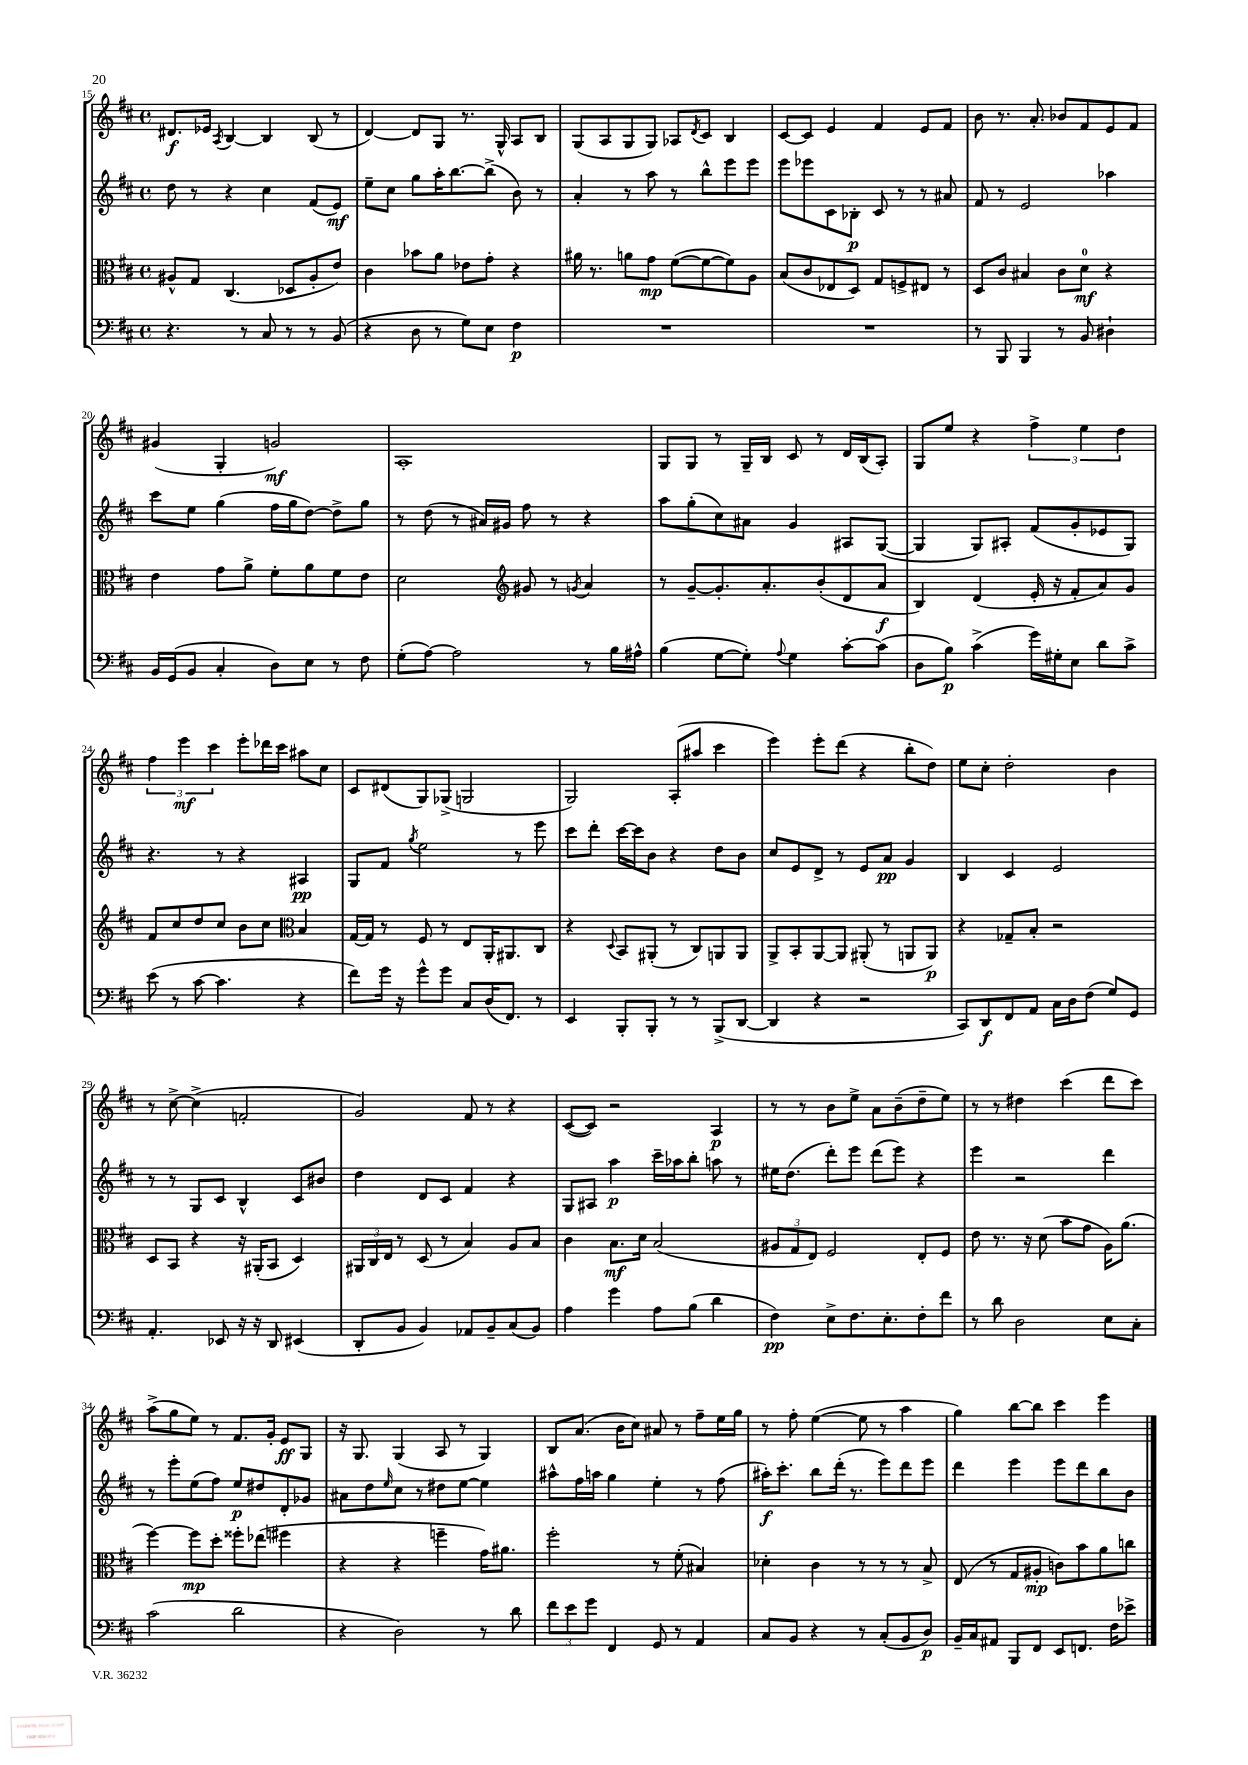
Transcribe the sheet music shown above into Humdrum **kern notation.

**kern	**kern	**kern	**kern
*staff4	*staff3	*staff2	*staff1
*clefF4	*clefC3	*clefG2	*clefG2
*k[f#c#]	*k[f#c#]	*k[f#c#]	*k[f#c#]
*M4/4	*M4/4	*M4/4	*M4/4
*met(c)	*met(c)	*met(c)	*met(c)
4.r	8A#^^	8dd	8.d#
.	8G	8r	.
.	.	.	16e-
.	.	.	8qA
.	(4.C#	4r	[4B
8r	.	.	.
8C#	.	4cc#	4B]
8r	8D-	.	.
8r	8A#'	(8f#	(8B
(8BB	8e)	8e)	8r
=	=	=	=
4r	4c#	8ee~	[4d)
.	.	8cc#	.
8D	8b-	8gg	8d]
8r	8a	16aa'	8G
.	.	[8.bb	.
8G)	8e-	.	8.r
8E	8g'	(8bb^]	.
.	.	.	16G^^
4F#	4r	8b)	8A
.	.	8r	8B
=	=	=	=
1r	16a#	4a'	(8G
.	8.r	.	.
.	.	.	8A
.	8a	8r	8G
.	8g	8aa	8G)
.	([8f#	8r	8A-
.	.	.	8qd
.	8f#_	8bb^^	8c#
.	8f#])	8eee	4B
.	8A	8eee	.
=	=	=	=
1r	(8B	8eee	[8c#
.	8c#	8eee-	8c#]
.	8E-	8c#	4e
.	8D)	8B-'	.
.	8G	8c#	4f#
.	8F^	8r	.
.	8E#	8r	8e
.	8r	8a#	8f#
=	=	=	=
8r	8D	8f#	8b
8BBB	8c#	8r	8.r
4BBB	4B#	2e	.
.	.	.	8.a'
8r	8c#	.	8b-
8BB	8d	.	8f#
4D#`	4r	4aa-	8e
.	.	.	8f#
=	=	=	=
16BB	4e	8ccc#	(4g#
(16GG	.	.	.
8BB	.	8ee	.
4C#'	8g	(4gg	4G'
.	8a^	.	.
8D)	8f#'	16ff#	2g)
.	.	16gg	.
8E	8a	[8dd)	.
8r	8f#	8dd^]	.
8F#	8e	8gg	.
=	=	=	=
(8G'	2d	8r	1A'
[8A)	.	(8dd	.
2A]	.	8r	.
.	.	16a#)	.
.	.	16g#	.
*	*clefG2	*	*
.	8g#	8ff#	.
.	8r	8r	.
.	8qg	.	.
8r	4a	4r	.
16B	.	.	.
16A#^^	.	.	.
=	=	=	=
(4B	8r	8aa	8G
.	[8g~	(8gg'	8G
[8G	8.g']	8cc#)	8r
8G'])	.	8a#	16G~
.	8.a'	.	16B
8qqA	.	.	.
4G	.	4g	8c#
.	(8b'	.	8r
[8c#'	8d	8A#	16d
.	.	.	(16B
(8c#]	8a	([8G	8A')
=	=	=	=
8D	4B)	4G]	8G
8B)	.	.	8ee
(4c#^	(4d	8G)	4r
.	.	8A#'	.
16g)	16e'	(8f#	6ff#^
16G#'	16r	.	.
8E	8f#'	8g'	.
.	.	.	6ee
8d	8a)	8e-	.
.	.	.	6dd
8c#^	8g	8G)	.
=	=	=	=
(8e	8f#	4.r	6ff#
8r	8cc#	.	.
.	.	.	6eee
[8c#	8dd	.	.
.	.	.	6ccc#
4.c#]	8cc#	8r	.
.	8b	4r	8eee'
.	8cc#	.	16ddd-
.	.	.	16ccc#
*	*clefC3	*	*
4r	4B	4A#	8aa#
.	.	.	8cc#
=	=	=	=
8f#)	[16G	8G	8c#
.	16G]	.	.
16g	8r	8f#	(8d#
16r	.	.	.
.	.	8qgg	.
8g^^	8F#	2ee	8G)
8g	8r	.	(8G-^
8C#	8E	.	2G
(16D	16AA'	.	.
8.FF#)	8.AA#	.	.
.	.	8r	.
8r	8C#	8eee	.
=	=	=	=
4EE	4r	8ccc#	2G)
.	.	8ddd'	.
.	8qqD	.	.
8BBB'	8BB	[16ccc#	.
.	.	16ccc#]	.
8BBB'	(8AA#'	8b	.
8r	8r	4r	(8A'
8r	8C#)	.	8aa#
(8BBB^	8AA	8dd	4ccc#
[8DD	8AA	8b	.
=	=	=	=
4DD]	8AA^	8cc#	4eee)
.	8BB'	8e	.
4r	[8AA	8d^	8eee'
.	8AA]	8r	(8ddd
2r	(8AA#'	8e	4r
.	8r	8a	.
.	8AA	4g	8bb'
.	8AA)	.	8dd)
=	=	=	=
8CC#)	4r	4B	8ee
8DD	.	.	8cc#'
8FF#	8G-~	4c#	2dd'
8AA	8B'	.	.
16C#	2r	2e	.
16D	.	.	.
(8F#	.	.	.
8G)	.	.	4b
8GG	.	.	.
=	=	=	=
4.AA'	8D	8r	8r
.	8BB	8r	[8cc#^
.	4r	8G	(4cc#^]
8EE-	.	8c#	.
16r	16r	4B^^	2f'
16r	(16AA#'	.	.
8DD	8BB	.	.
(4EE#	4D)	8c#	.
.	.	8b#	.
=	=	=	=
8DD'	24AA#	4dd	2g)
.	24C#	.	.
.	24E	.	.
8BB	8r	.	.
4BB)	(8D	8d	.
.	8r	8c#	.
8AA-	4B)	4f#	8f#
8BB~	.	.	8r
(8C#	8A	4r	4r
8BB)	8B	.	.
=	=	=	=
4A	4c#	8G	([8c#
.	.	8A#	8c#])
4g	8.B	4aa	2r
.	16d	.	.
8A	(2B	16ccc#~	.
.	.	16aa-	.
(8B	.	8bb'	.
4d	.	8aa	4A
.	.	8r	.
=	=	=	=
4F#)	12A#	16ee#	8r
.	.	(8.dd	.
.	12G	.	.
.	.	.	8r
.	12E)	.	.
8E^	2F#	8ddd')	8b
8.F#	.	8eee	8ee^
.	.	(8ddd	8a
8.E'	.	.	.
.	.	8eee)	(8b~
8F#'	8E'	4r	8dd~
8f#	8F#	.	8ee)
=	=	=	=
8r	8e	4eee	8r
8d	8.r	.	8r
2D	.	2r	4dd#
.	16r	.	.
.	(8d	.	.
.	8b	.	(4ccc#
.	8g	.	.
8E	16A)	4ddd	8ddd
.	(8.a	.	.
8C#'	.	.	8ccc#)
=	=	=	=
(2c#	[4ff#)	8r	(8aa^
.	.	8eee'	8gg
.	8ff#]	(8ee	8ee)
.	8dd'	8ff#)	8r
2d	8ff##'	8ee	8.f#
.	(8ee-	8dd#	.
.	.	.	16g'
.	4ff#	8d'	8e
.	.	8g-	8G
=	=	=	=
4r	4r	8a#	16r
.	.	.	8.G
.	.	8dd	.
.	.	16qqee	.
2D)	4r	8cc#	(4G
.	.	8r	.
.	4ff~	8dd#	8A
.	.	[8ee	8r
8r	16g)	4ee]	4G)
.	8.a#	.	.
8d	.	.	.
=	=	=	=
12f#	2ff#'	8aa#^^	8B
12e	.	.	.
.	.	16ff#	(8.a
12g	.	.	.
.	.	16aa	.
4FF#	.	4gg	.
.	.	.	16b
.	.	.	8cc#)
8GG	8r	4ee'	8a#
8r	(8f#'	.	8r
4AA	4B#)	8r	8ff#~
.	.	(8ff#	16ee
.	.	.	16gg
=	=	=	=
8C#	4d-'	16aa#')	8r
.	.	8.ccc#'	.
8BB	.	.	8ff#'
4r	4c#	8bb	([4ee
.	.	(16ddd'	.
.	.	8.r	.
8r	8r	.	8ee]
(8C#'	8r	8eee)	8r
8BB	8r	8ddd	4aa
8D)	8B^	8eee	.
=	=	=	=
16BB~	(8E	4ddd	4gg)
16C#	.	.	.
8AA#	8r	.	.
8BBB	8G	4eee	[8bb
8FF#	8A#'	.	8bb]
8EE	8c)	8eee	4ccc#
8.FF	8b	8ddd	.
.	8a	8bb	4eee
16F#	.	.	.
8e-^	8cc	8b	.
==	==	==	==
*-	*-	*-	*-
